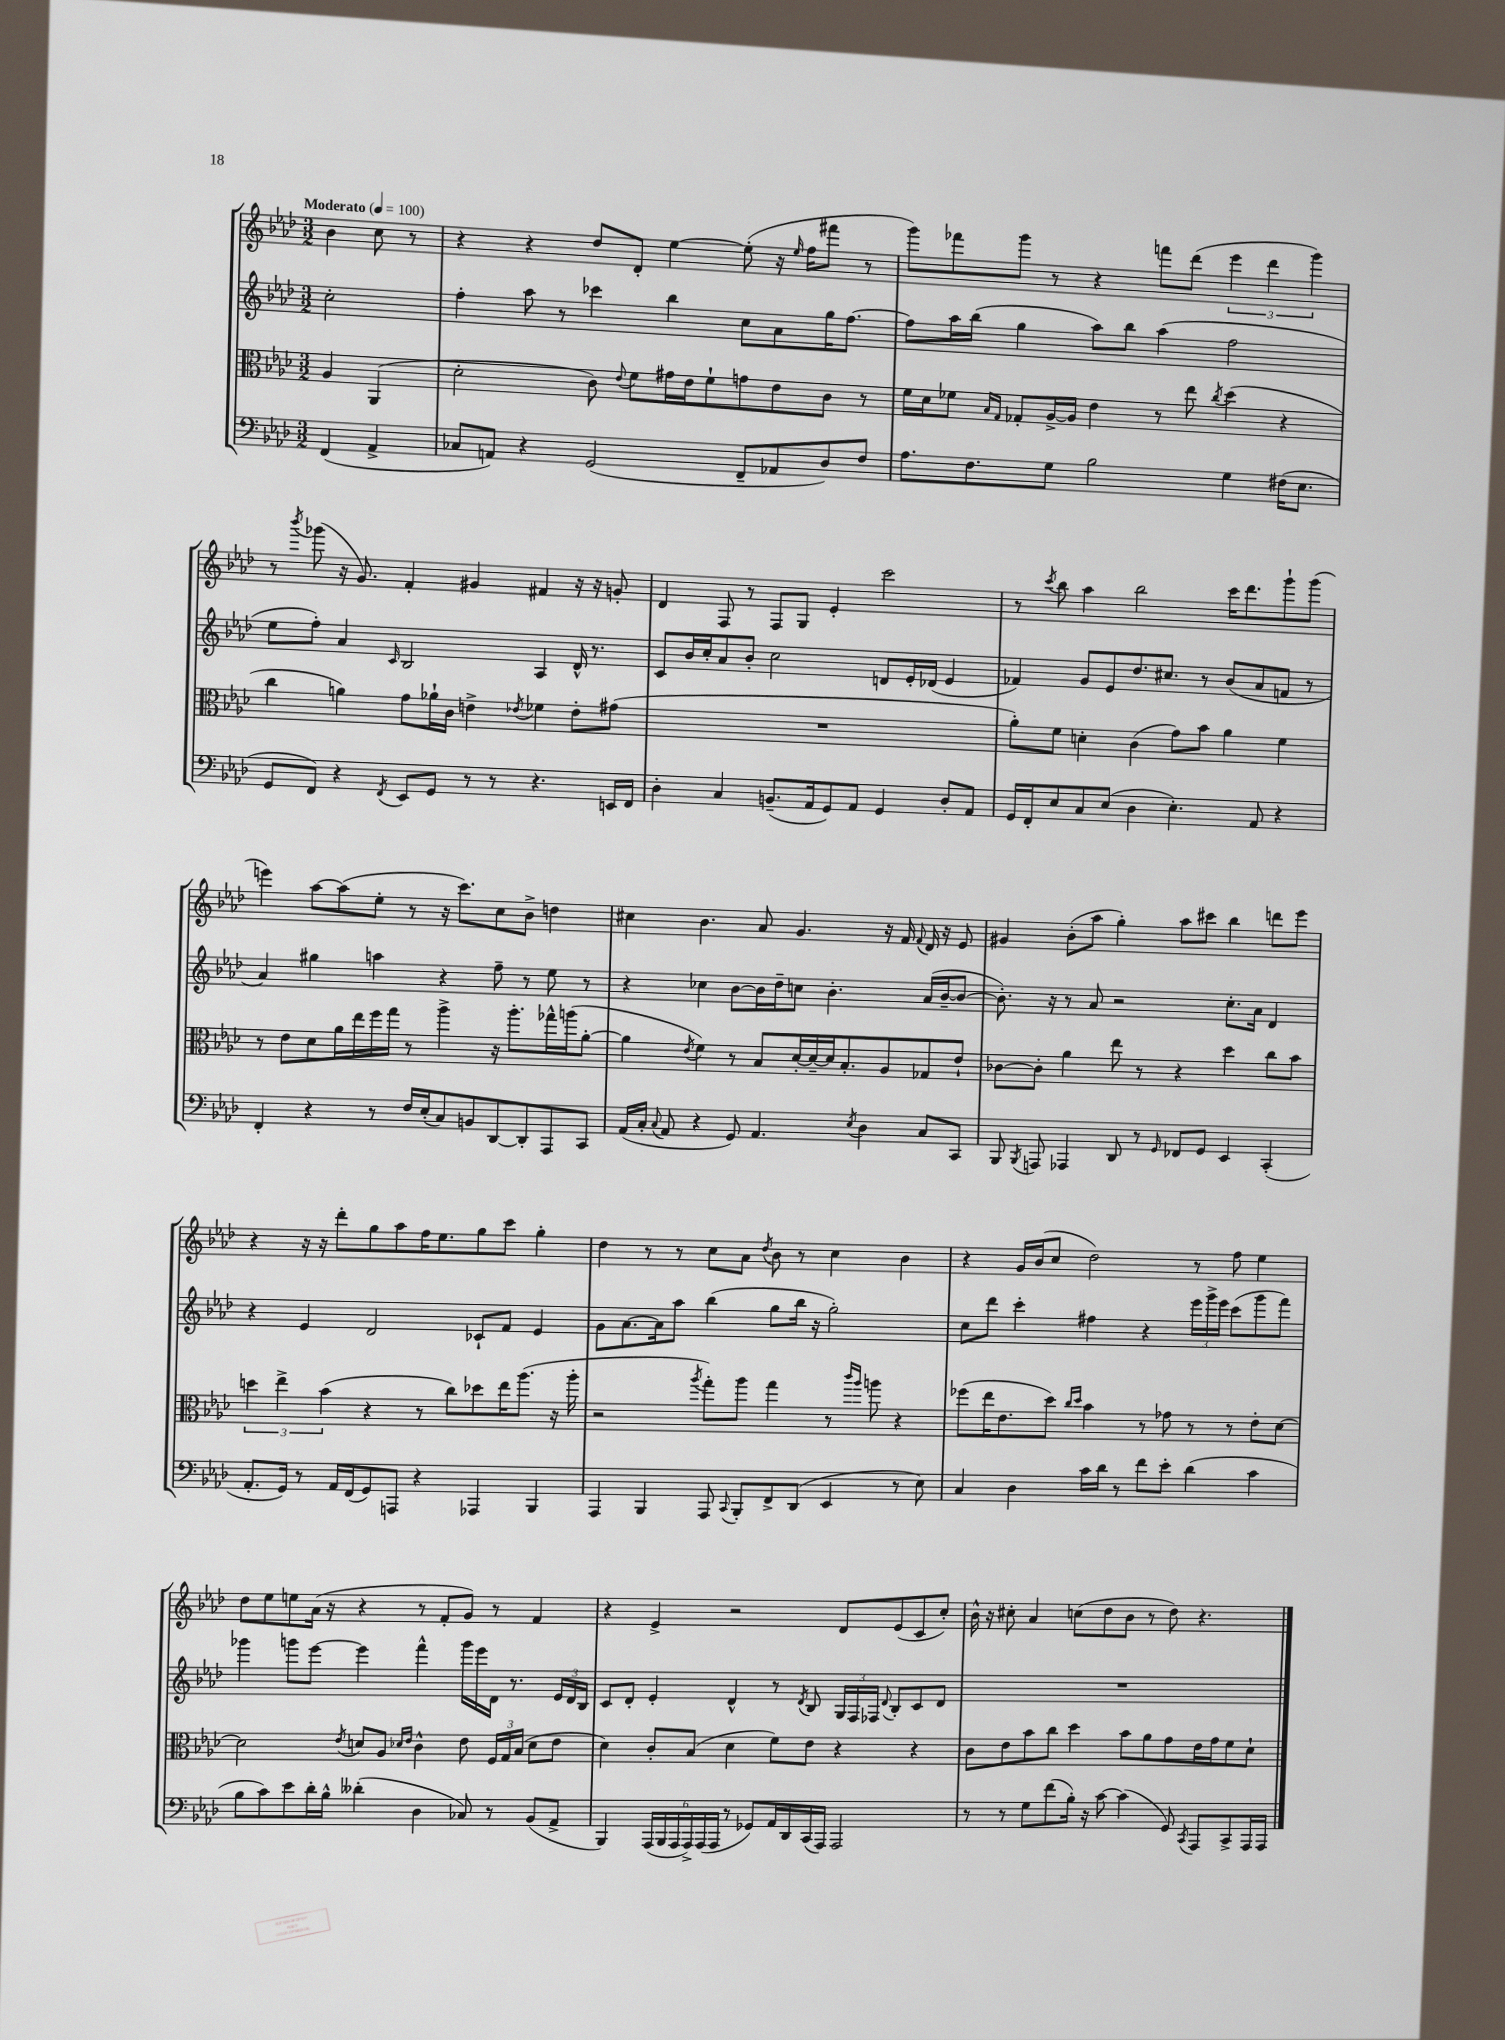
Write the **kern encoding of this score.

**kern	**kern	**kern	**kern
*part4	*part3	*part2	*part1
*staff4	*staff3	*staff2	*staff1
*clefF4	*clefC3	*clefG2	*clefG2
*k[b-e-a-d-]	*k[b-e-a-d-]	*k[b-e-a-d-]	*k[b-e-a-d-]
*M3/2	*M3/2	*M3/2	*M3/2
*MM100	*MM100	*MM100	*MM100
=	=	=	=
!	!	!	!LO:TX:a:B:t=Moderato
(4FF/	4A-/	2cc'\	4b-\
4AA-^/	(4AA-/	.	8cc\
.	.	.	8r
=1	=1	=1	=1
8C-X/L	2d-'\	4ff'\	4r
8AAn/J)	.	.	.
4r	.	8aa-\	4r
.	.	8r	.
(2GG/	8c\)	4ccc-X\	8dd-/L
.	8qqe-/	.	.
.	8f\L	.	8d-'/J
.	16g#X\L	4bb-\	[4ee-\
.	16e-\J	.	.
.	8f`\	.	.
8FF~/L	8gn\	8cc\L	(8ee-'\]
8AA-X/	8e-\	8a-\	16r
.	.	.	16qqee-/
.	.	.	16ff\KL
8D-/)	8c\J	16gg\K	8fff#X\J
.	.	[8.ff\J	.
8F/J	8r	.	8r
=2	=2	=2	=2
8.A-\L	16f\LL	8ff\L]	8ggg\L)
.	16d-\J	.	.
.	8f-X\J	16aa-\L	8fff-X\
8.F\	.	(16bb-\JJ	.
.	16qqB-/LL	.	.
.	16qqG/JJ	.	.
.	8G-X'/L	4gg\	8ggg\J
8G\J	[16A-^/L	.	8r
.	16A-/JJ]	.	.
2B-\	4e-\	8aa-\L)	4r
.	.	8bb-\J	.
.	8r	(4aa-\	8fffn\L
.	8ee-\	.	(8ddd-\J
.	8qcc/	.	.
4G\	(4dd-\	2ff\	6eee-\
.	.	.	6ddd-\
(16F#X\KL	4r	.	.
8.E-\J	.	.	.
.	.	.	6ggg\)
!!LO:LB:g=z
=3	=3	=3	=3
8GG/L	4cc\	8ee-\L	8r
.	.	.	8qbbb-/
8FF/J)	.	8ff'\J)	(8ggg-X\
4r	4an\)	4a-/	16r
.	.	.	8.g/)
8qFF/	.	16qqc/	.
8EE-/L	8g\L	2B-/	4f'/
8GG/J	16a-X`\L	.	.
.	16c\JJ	.	.
8r	4en^\	.	4g#X/
8r	.	.	.
.	8qe-X/	.	.
4.r	4f-X\	4A-/	4f#X/
.	8e-'\L	16d-^^/	16r
.	.	8.r	16r
16EEn/LL	(8g#X\J	.	8gn'/
16FF/JJ	.	.	.
=4	=4	=4	=4
4D-'\	1.r	8c/L	4d-/
.	.	16b-/L	.
.	.	16cc'/J	.
4C/	.	8a-/	8F/
.	.	8b-'/J	8r
(8.BBn~/L	.	2cc\	8F/L
.	.	.	8G/J
16AA-/k	.	.	.
8GG/)	.	.	4e-'/
8AA-/J	.	.	.
4GG/	.	8dn/L	2ccc\
.	.	16e-'/L	.
.	.	(16d-X/JJ	.
8D-'/L	.	4e-/	.
8AA-/J	.	.	.
=5	=5	=5	=5
16GG/LL	8a-'\L)	4f-X/)	8r
16FF'/J	.	.	.
.	.	.	8qccc/
8E-/	8f\J	.	8bb-\
8C/	4dn'\	8g/L	4aa-\
(8E-/J	.	8e-/	.
4D-\	(4c\	8.dd-/	2bb-\
.	.	8.cc#X/J	.
4.E-'\)	8g\L)	.	.
.	8b-\J	8r	.
.	4a-\	(8b-/L	16ccc\KL
.	.	.	8.ddd-\
8AA-/	.	8a-/	.
4r	4f\	8fn/J	8ggg`\
.	.	8r	(8ggg\J
!!LO:LB:g=z
=6	=6	=6	=6
4FF'/	8r	4a-/)	4eeen\)
.	8e-\L	.	.
4r	8d-\	4gg#X\	[8aa-\L
.	16a-\L	.	(8aa-\]
.	16ee-\	.	.
8r	16ff\	4aan\	8ee-'\J
.	16gg\JJ	.	.
16F/LL	8r	.	8r
(16E-'/J	.	.	.
8C/)	4aa-^\	4r	16r
.	.	.	8.ccc\L)
8BBn/	.	.	.
[8DD-/	16r	8ff~\	8cc\
.	8.aa-'\L	.	.
8DD-'/]	.	8r	8b-^\J
8AAA-/	16gg-X^^\L	8ee-\	4ddn\
.	(16aan\J	.	.
8CC/J	[8a-'\J	8r	.
=7	=7	=7	=7
(16AA-/LL	4a-\]	4r	4cc#X\
16C'/JJ	.	.	.
8qqC/	.	.	.
8AA-/	.	.	.
.	8qe-/	.	.
4r	4f\)	4cc-X\	4.b-\
8GG/)	8r	[8b-\L	.
4.AA-/	8B-/L	16b-\L]	8a-/
.	.	16dd-~\J	.
.	[16d-'/L	8ccn\J	4.g/
.	16d-~/_	.	.
.	16d-/J]	4.b-'\	.
.	8.B-'/	.	.
8qE-/	.	.	.
4D-\	.	.	.
.	8A-/	.	16r
.	.	.	16f/
.	.	.	8qqf/
8C/L	8G-X/	(16a-/LL	16d-/
.	.	[16b-~/J	16r
8CC/J	8e-`/J	8b-/J_	8e-/
=8	=8	=8	=8
8BBB-/	[8c-X\L	8.b-'\])	4g#X/
8qBBB-/	.	.	.
8AAAn/	8c-'\J]	.	.
.	.	16r	.
4AAA-X/	4a-\	8r	(8b-'\L
.	.	8a-/	8aa-\J
8DD-/	8ee-\	2r	4gg'\)
8r	8r	.	.
16qqGG/	.	.	.
8FF-X/L	4r	.	8aa-\L
8GG/J	.	.	8ccc#X\J
4EE-/	4dd-\	8.cc'\L	4bb-\
.	.	16a-\Jk	.
(4CC'/	8cc\L	4d-/	8dddn\L
.	8b-\J	.	8eee-\J
!!LO:LB:g=z
=9	=9	=9	=9
8.AA-'/L	6ddn\	4r	4r
.	6ee-^\	.	.
16GG/Jk)	.	.	.
8r	.	4e-/	16r
.	.	.	16r
.	(6b-\	.	.
16AA-/LL	.	.	8ddd-'\L
(16FF/J	.	.	.
8GG/)	4r	2d-/	8gg\
8AAAn/J	.	.	8aa-\
4r	8r	.	16ff\K
.	.	.	8.ee-\
.	8cc\L)	.	.
4AAA-X/	8dd-X\	8c-X`/L	8gg\
.	16ee-\K	8f/J	8ccc\J
.	(8.aa-\J	.	.
4BBB-/	.	4e-/	4gg'\
.	16r	.	.
.	16aa-'\	.	.
=10	=10	=10	=10
4AAA-/	2r	8g\L	4dd-\
.	.	[8.a-\	.
4BBB-/	.	.	8r
.	.	16a-\k]	.
.	.	8aa-\J	8r
.	8qaa-/	.	.
8AAA-/	8gg'\L)	(4bb-\	8cc\L
8qqCC/	.	.	.
8BBB-'/L	8aa-\J	.	8a-\J
.	.	.	8qdd-/
8FF^/	4gg\	8gg\L	8b-\
(8DD-/J	.	16bb-\Jk	8r
.	.	16r	.
4EE-/	8r	2gg'\)	4cc\
.	16qqccc/LL	.	.
.	16qqaa-/JJ	.	.
.	8aan\	.	.
8r	4r	.	4b-\
8E-\)	.	.	.
=11	=11	=11	=11
4C/	(8ff-X\L	8cc\L	4r
.	16ee-\K	8ddd-\J	.
.	8.e-\	.	.
4D-\	.	4ccc'\	16g/LL
.	.	.	(16b-/J
.	8dd-\J)	.	8cc/J
.	16qqcc/LL	.	.
.	16qqdd-/JJ	.	.
16c\LL	4b-\	4ff#X\	2dd-\)
16d-\JJ	.	.	.
8r	.	.	.
8f\L	8r	4r	.
8e-'\J	8g-X\	.	.
(4d-\	8r	24eee-\LL	8r
.	.	24ggg^\	.
.	.	24eee-\JJ	.
.	8r	(8ccc\L	8ff\
4c\	8e-'\L	8ggg\	4ee-\
.	[8d-\J	8fff\J)	.
!!LO:LB:g=z
=12	=12	=12	=12
8B-\L	2d-\]	4ggg-X\	8dd-\L
8c\)	.	.	8ee-\
8e-\	.	8gggn\L	8een\
16d-'\L	.	[8eee-\J	(16a-\Jk
16B-^^\JJ	.	.	16r
.	8qe-/	.	.
(4d--X'\	8dn/L	4eee-\]	4r
.	8A-/J	.	.
.	16qqd-X/LL	.	.
.	16qqe-/JJ	.	.
4D-\	4c^^\	4fff^^\	8r
.	.	.	8f'/L
8C-X/)	8e-\	16ggg\LL	8g/J)
.	.	16eee-\	.
8r	24F/LL	16d-\JJ	8r
.	24G/	.	.
.	.	8.r	.
.	(24B-/JJ	.	.
(8BB-/L	8d-\L	.	4f/
8AA-^/J	8e-\J	24e-/LL	.
.	.	24d-/	.
.	.	24B-/JJ	.
=13	=13	=13	=13
4BBB-/)	4d-\)	8c/L	4r
.	.	8d-'/J	.
(24AAA-/LL	8c'/L	4e-'/	4e-^/
24BBB-/	.	.	.
24AAA-/	.	.	.
24AAA-^/)	(8B-/J	.	.
(24AAA-/	.	.	.
24AAA-/JJ	.	.	.
8r	4d-\	4d-^^/	2r
8GG-X/L)	.	.	.
16AA-/L	8f\L)	8r	.
16DD-/	.	.	.
.	.	8qd-/	.
(16CC/	8e-\J	8B-/	.
16AAA-/JJ)	.	.	.
2AAA-/	4r	24G/LL	8d-/L
.	.	24F/	.
.	.	24F-X/JJ	.
.	.	8qqd-/	.
.	.	8B-'/L	(8e-/
.	4r	8c/	8c/
.	.	8d-/J	8cc'/J)
=14	=14	=14	=14
8r	8c\L	1.r	16b-^^\
.	.	.	16r
8r	8e-\	.	8cc#X'\
8G\L	8b-\	.	4a-/
(8f\	8cc\J	.	.
16B-'\Jk)	4dd-\	.	(8ccn\L
16r	.	.	.
[8c\	.	.	8dd-\
(4c\]	8b-\L	.	8b-\J
.	8a-\	.	8r
8GG/)	8g\	.	8dd-\)
8qCC/	.	.	.
8AAA-/L	16e-\L	.	4.r
.	16g\J	.	.
8CC^/	8f\	.	.
16AAA-/L	8d-`\J	.	.
16AAA-/JJ	.	.	.
==	==	==	==
*-	*-	*-	*-
